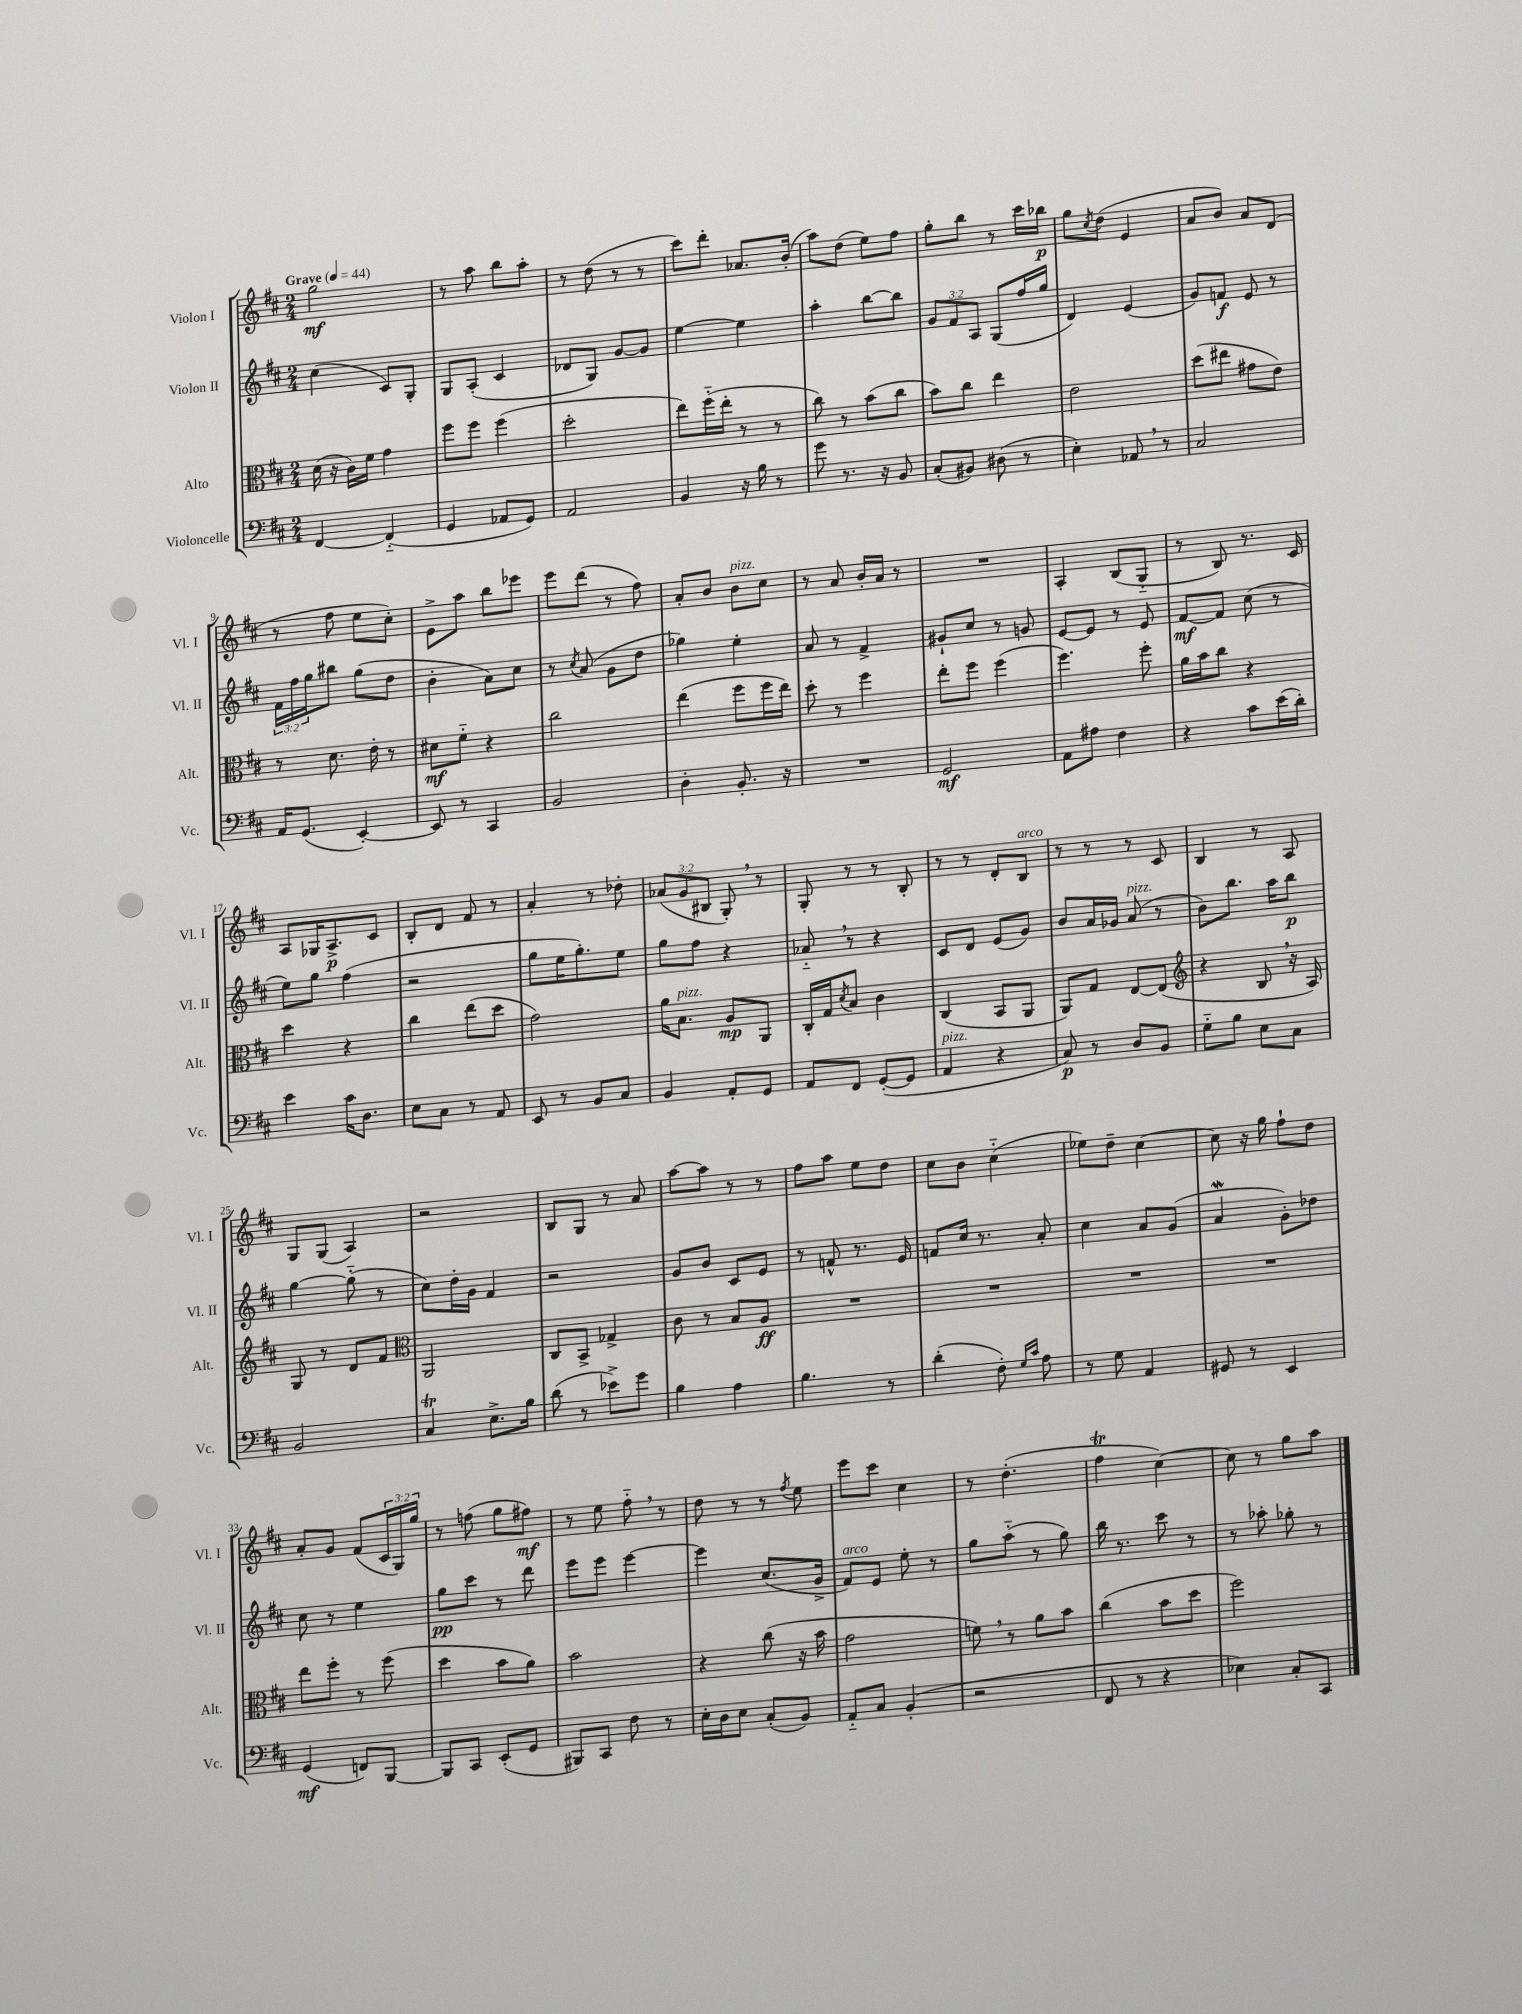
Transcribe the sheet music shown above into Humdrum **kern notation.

**kern	**dynam	**kern	**dynam	**kern	**dynam	**kern	**dynam
*part4	*part4	*part3	*part3	*part2	*part2	*part1	*part1
*staff4	*staff4	*staff3	*staff3	*staff2	*staff2	*staff1	*staff1
*I"Violoncelle	*	*I"Alto	*	*I"Violon II	*	*I"Violon I	*
*I'Vc.	*	*I'Alt.	*	*I'Vl. II	*	*I'Vl. I	*
*clefF4	*	*clefC3	*	*clefG2	*	*clefG2	*
*k[f#c#]	*	*k[f#c#]	*	*k[f#c#]	*	*k[f#c#]	*
*M2/4	*	*M2/4	*	*M2/4	*	*M2/4	*
*MM44	*	*MM44	*	*MM44	*	*MM44	*
=1	=1	=1	=1	=1	=1	=1	=1
!	!	!	!	!	!	!LO:TX:a:B:t=Grave	!
[4FF#/	.	(16d\	.	(4cc#\	.	2gg\	mf
.	.	16r	.	.	.	.	.
.	.	16c#\LL)	.	.	.	.	.
.	.	16f#\JJ	.	.	.	.	.
(4FF#/]	.	4g\	.	8c#/L)	.	.	.
.	.	.	.	8G'/J	.	.	.
=2	=2	=2	=2	=2	=2	=2	=2
4GG/	.	8ff#\L	.	8G/L	.	8r	.
.	.	8ff#\J	.	(8A'/J	.	8aa\	.
8AA-X/L	.	(4ff#\	.	4c#/	.	8bb\L	.
8GG/J)	.	.	.	.	.	8aa'\J	.
=3	=3	=3	=3	=3	=3	=3	=3
2AA/	.	2dd'\	.	8d-X/L	.	8r	.
.	.	.	.	8G/J)	.	(8dd\	.
.	.	.	.	[8g/L	.	8r	.
.	.	.	.	8g/J]	.	8r	.
=4	=4	=4	=4	=4	=4	=4	=4
4BB/	.	8ee\L)	.	[4ee\	.	8ccc#\L)	.
.	.	(16ff#\L	.	.	.	8ddd'\J	.
.	.	16ee'\JJ	.	.	.	.	.
16r	.	8r	.	4ee\]	.	8.a-X/L	.
16B\	.	.	.	.	.	.	.
8r	.	8r	.	.	.	.	.
.	.	.	.	.	.	(16b'/Jk	.
=5	=5	=5	=5	=5	=5	=5	=5
8g\	.	8cc#\)	.	4aa'\	.	8aa\L)	.
8.r	.	8r	.	.	.	(8dd\J	.
.	.	(8b\L	.	[8bb\L	.	8ee\L)	.
16r	.	.	.	.	.	.	.
8BB/	.	8cc#\J	.	8bb\J]	.	8ff#\J	.
=6	=6	=6	=6	=6	=6	=6	=6
(8C#'/L	.	8b\L)	.	12g/L	.	8gg'\L	.
.	.	.	.	12f#/	.	.	.
8BB#X/J)	.	8cc#\J	.	.	.	8bb\J	.
.	.	.	.	12A/J	.	.	.
(8D#X\	.	4ee\	.	(8G/L	.	8r	.
8r	.	.	.	16ff#/L	.	16ccc#\LL	.
.	.	.	.	16gg/JJ	.	16bb-X\JJ	p
=7	=7	=7	=7	=7	=7	=7	=7
4E'\)	.	2e\	.	4d/)	.	8gg\L	.
.	.	.	.	.	.	8qcc#/	.
.	.	.	.	.	.	(8dd\J	.
8AA-X,/	.	.	.	(4e/	.	4e/	.
8r	.	.	.	.	.	.	.
=8	=8	=8	=8	=8	=8	=8	=8
2C#/	.	(8dd\L	.	8g/L)	.	8a/L	.
.	.	8ee#X\J	.	8fn/J	f	8b/J)	.
.	.	8g#X\L	.	8e/	.	8a/L	.
.	.	8e\J)	.	8r	.	(8d/J	.
!!LO:LB:g=z
=9	=9	=9	=9	=9	=9	=9	=9
16AA/KL	.	8r	.	24f#\LL	.	8r	.
.	.	.	.	24ff#\	.	.	.
(8.GG/J	.	.	.	.	.	.	.
.	.	.	.	24gg\J	.	.	.
.	.	8.d\	.	8bb#X\J	.	8ff#\	.
[4EE'/)	.	.	.	(8gg\L	.	8ee\L	.
.	.	16e'\	.	.	.	.	.
.	.	8r	.	8dd\J	.	8cc#'\J)	.
=10	=10	=10	=10	=10	=10	=10	=10
8EE/]	.	8d#X\L	mf	4b'\	.	8e^\L	.
8r	.	8f#\J	.	.	.	8aa\J	.
4CC#/	.	4r	.	8a\L)	.	8bb\L	.
.	.	.	.	8cc#\J	.	8eee-X\J	.
=11	=11	=11	=11	=11	=11	=11	=11
2BB/	.	2cc#\	.	8r	.	8eee\L	.
.	.	.	.	8qcc#/	.	.	.
.	.	.	.	(8a/	.	(8ddd\J	.
.	.	.	.	8g\L	.	8r	.
.	.	.	.	8dd\J	.	8ff#\)	.
=12	=12	=12	=12	=12	=12	=12	=12
4D'\	.	(4ee\	.	4gg-X\)	.	8a'/L	.
.	.	.	.	.	.	8b/J	.
!	!	!	!	!	!	!LO:TX:a:i:t=pizz.	!
8.BB'/	.	8ff#\L	.	4ee'\	.	8b\L	.
.	.	16ff#\L	.	.	.	8cc#\J	.
16r	.	16ee\JJ)	.	.	.	.	.
=13	=13	=13	=13	=13	=13	=13	=13
2r	.	8dd'\	.	8a/	.	8r	.
.	.	8r	.	8r	.	8a/	.
.	.	4ff#\	.	4f#^/	.	16b'/LL	.
.	.	.	.	.	.	16a/JJ	.
.	.	.	.	.	.	8r	.
=14	=14	=14	=14	=14	=14	=14	=14
2GG/	mf	8ee'\L	.	8g#X`/L	.	2r	.
.	.	8ff#\J	.	8cc#/J	.	.	.
.	.	(4ff#\	.	8r	.	.	.
.	.	.	.	8gn/	.	.	.
=15	=15	=15	=15	=15	=15	=15	=15
8AA\L	.	4.ff#\)	.	[8e/L	.	4A'/	.
8A#X\J	.	.	.	8e/J]	.	.	.
4F#\	.	.	.	8r	.	(8B/L	.
.	.	8ff#'\	.	8e/	.	8G/J	.
=16	=16	=16	=16	=16	=16	=16	=16
4r	.	16a\LL	.	[8f#/L	mf	8r	.
.	.	16b\J	.	.	.	.	.
.	.	8cc#\J	.	8f#/J]	.	8B/)	.
8c#\L	.	4r	.	(8cc#\	.	8.r	.
(16e\L	.	.	.	8r	.	.	.
16d'\JJ)	.	.	.	.	.	16c#/	.
!!LO:LB:g=z
=17	=17	=17	=17	=17	=17	=17	=17
4e\	.	4dd\	.	8ee\L)	.	8A/L	.
.	.	.	.	8gg\J	.	16G-X/K	.
.	.	.	.	.	.	8.A^/	p
16c#\KL	.	4r	.	(4ff#\	.	.	.
8.D\J	.	.	.	.	.	.	.
.	.	.	.	.	.	8c#/J	.
=18	=18	=18	=18	=18	=18	=18	=18
8E\L	.	4cc#\	.	2r	.	8B'/L	.
8C#\J	.	.	.	.	.	8d/J	.
8r	.	(8ee\L	.	.	.	8f#/	.
8AA/	.	8dd\J	.	.	.	8r	.
=19	=19	=19	=19	=19	=19	=19	=19
8EE/	.	2g\)	.	8gg\L	.	4a'/	.
8r	.	.	.	16ee\K	.	.	.
.	.	.	.	8.gg'\)	.	.	.
8BB/L	.	.	.	.	.	8r	.
8C#/J	.	.	.	8ee\J	.	8dd-X'\	.
=20	=20	=20	=20	=20	=20	=20	=20
4BB/	.	16a\KL	.	8gg\L	.	(12a-X/L	.
!	!	!LO:TX:a:i:t=pizz.	!	!	!	!	!
.	.	8.B\J	.	.	.	.	.
.	.	.	.	.	.	12g/	.
.	.	.	.	8ff#\J	.	.	.
.	.	.	.	.	.	12B#X/J	.
8AA'/L	.	8A/L	mp	4r	.	8G',/)	.
8GG/J	.	8AA/J	.	.	.	8r	.
=21	=21	=21	=21	=21	=21	=21	=21
8AA/L	.	16C#'/LL	.	8a-X,/	.	8G'/	.
.	.	16G/J	.	.	.	.	.
.	.	8qd/	.	.	.	.	.
8FF#/J	.	8B/J	.	8r	.	8r	.
([8GG'/L	.	4c#\	.	4r	.	8r	.
8GG/J]	.	.	.	.	.	8B'/	.
=22	=22	=22	=22	=22	=22	=22	=22
!LO:TX:a:i:t=pizz.	!	!	!	!	!	!	!
4AA/	.	(4C#/	.	8c#/L	.	8r	.
.	.	.	.	8d/J	.	8r	.
4r	.	8BB/L	.	(8e/L	.	8d'/L	.
!	!	!	!	!	!	!LO:TX:a:i:t=arco	!
.	.	8AA/J	.	8g/J)	.	8B/J	.
=23	=23	=23	=23	=23	=23	=23	=23
8C#/)	p	8AA/L)	.	8b/L	.	8r	.
8r	.	8G/J	.	16a/L	.	8r	.
.	.	.	.	16g-X/JJ	.	.	.
!	!	!	!	!LO:TX:a:i:t=pizz.	!	!	!
8D/L	.	[8E/L	.	(8a/	.	8r	.
8BB/J	.	(8E/J]	.	8r	.	8c#/	.
=24	=24	=24	=24	=24	=24	=24	=24
*	*	*clefG2	*	*	*	*	*
8G\L	.	4r	.	8b\L)	.	4B/	.
8B\J	.	.	.	8.bb\J	.	.	.
8E\L	.	8B,/	.	.	.	8r	.
.	.	.	.	16aa\KL	.	.	.
8C#\J	.	16r	.	8bb\J	p	8A/	.
.	.	16A/)	.	.	.	.	.
!!LO:LB:g=z
=25	=25	=25	=25	=25	=25	=25	=25
2BB/	.	8G/	.	[4gg\	.	8G/L	.
.	.	8r	.	.	.	(8G/J	.
.	.	8d/L	.	(8gg\]	.	4A/)	.
.	.	8f#/J	.	8r	.	.	.
=26	=26	=26	=26	=26	=26	=26	=26
*	*	*clefC3	*	*	*	*	*
4C#t/	.	2AA/	.	8cc#\L)	.	2r	.
.	.	.	.	16dd'\L	.	.	.
.	.	.	.	16g\JJ	.	.	.
8.E^\L	.	.	.	4f#/	.	.	.
16B\Jk	.	.	.	.	.	.	.
=27	=27	=27	=27	=27	=27	=27	=27
(8d\	.	8C#/L	.	2r	.	8B/L	.
8r	.	8BB^/J	.	.	.	8G/J	.
8e-X^\L)	.	4G-X^/	.	.	.	8r	.
8g\J	.	.	.	.	.	8a/	.
=28	=28	=28	=28	=28	=28	=28	=28
4B\	.	8c#\	.	8g/L	.	[8aa\L	.
.	.	8r	.	8b/J	.	8aa\J]	.
4A\	.	8B/L	.	8c#/L	.	8r	.
.	.	8A/J	ff	8e/J	.	8r	.
=29	=29	=29	=29	=29	=29	=29	=29
4.B\	.	2r	.	8r	.	8ff#\L	.
.	.	.	.	8fn^^/	.	8aa\J	.
.	.	.	.	8.r	.	8ee\L	.
8r	.	.	.	.	.	8dd\J	.
.	.	.	.	16e/	.	.	.
=30	=30	=30	=30	=30	=30	=30	=30
(4d'\	.	2r	.	8fn/L	.	8cc#\L	.
.	.	.	.	16cc#/Jk	.	8b\J	.
.	.	.	.	8.r	.	.	.
8F#'\)	.	.	.	.	.	(4cc#\	.
16qqG/LL	.	.	.	.	.	.	.
16qqc#/JJ	.	.	.	.	.	.	.
8A\	.	.	.	8a'/	.	.	.
=31	=31	=31	=31	=31	=31	=31	=31
8r	.	2r	.	4cc#\	.	8ee-X\L)	.
8G\	.	.	.	.	.	8dd~\J	.
4AA/	.	.	.	8a/L	.	[4cc#\	.
.	.	.	.	(8g/J	.	.	.
=32	=32	=32	=32	=32	=32	=32	=32
8GG#X/	.	2r	.	4aW/	.	8cc#\]	.
8r	.	.	.	.	.	16r	.
.	.	.	.	.	.	16gg\	.
4EE/	.	.	.	8g'\L)	.	8ff#`\L	.
.	.	.	.	8dd-X\J	.	8dd\J	.
!!LO:LB:g=z
=33	=33	=33	=33	=33	=33	=33	=33
(4GG/	mf	8ee\L	.	8cc#\	.	8a'/L	.
.	.	8ff#'\J	.	8r	.	8g/J	.
8FFn/L)	.	8r	.	4ee\	.	(8f#/L	.
[8BBB/J	.	(8ff#\	.	.	.	24c#/L	.
.	.	.	.	.	.	24G/)	.
.	.	.	.	.	.	24gg/JJ	.
=34	=34	=34	=34	=34	=34	=34	=34
8BBB/L]	.	4dd\	.	8gg\L	pp	8r	.
8CC#/J	.	.	.	8ccc#\J	.	(8ffn\	.
(8EE'/L	.	8b\L	.	8r	.	8gg\L	.
8GG/J	.	8a\J)	.	8ddd\	.	8ff#X\J)	mf
=35	=35	=35	=35	=35	=35	=35	=35
8BBB#X/L)	.	2b\	.	8eee\L	.	8r	.
8CC#/J	.	.	.	8eee\J	.	8ee\	.
8F#\	.	.	.	[4eee\	.	8ff#,\	.
8r	.	.	.	.	.	8r	.
=36	=36	=36	=36	=36	=36	=36	=36
16E'\LL	.	4r	.	4eee\]	.	8dd\	.
16D\J	.	.	.	.	.	.	.
8E\J	.	.	.	.	.	8r	.
(8C#'/L	.	(8cc#\	.	(8.cc#/L	.	8r	.
.	.	.	.	.	.	8qff#/	.
8BB/J)	.	16r	.	.	.	8ee\	.
.	.	16b\	.	16g^/Jk	.	.	.
=37	=37	=37	=37	=37	=37	=37	=37
!	!	!	!	!LO:TX:a:i:t=arco	!	!	!
8AA/L	.	2g\	.	8f#/L)	.	8eee\L	.
8C#/J	.	.	.	8e/J	.	8ccc#\J	.
(4BB'/	.	.	.	8ee'\	.	4cc#\	.
.	.	.	.	8r	.	.	.
=38	=38	=38	=38	=38	=38	=38	=38
2r	.	8fn,\)	.	8gg\L	.	8r	.
.	.	8r	.	(8aa\J	.	(4.dd'\	.
.	.	8a\L	.	8r	.	.	.
.	.	8b\J	.	8gg\)	.	.	.
=39	=39	=39	=39	=39	=39	=39	=39
8FF#/	.	(4cc#\	.	16bb\	.	4ff#t\	.
.	.	.	.	8.r	.	.	.
8r	.	.	.	.	.	.	.
4r	.	8b\L	.	8ccc#\	.	[4cc#\)	.
.	.	8dd\J	.	8r	.	.	.
=40	=40	=40	=40	=40	=40	=40	=40
4E-X\)	.	2ff#\)	.	8r	.	8cc#\]	.
.	.	.	.	8aa-X'\	.	8r	.
8C#'/L	.	.	.	8gg-X'\	.	8gg\L	.
8CC#/J	.	.	.	8r	.	8aa\J	.
==	==	==	==	==	==	==	==
*-	*-	*-	*-	*-	*-	*-	*-
